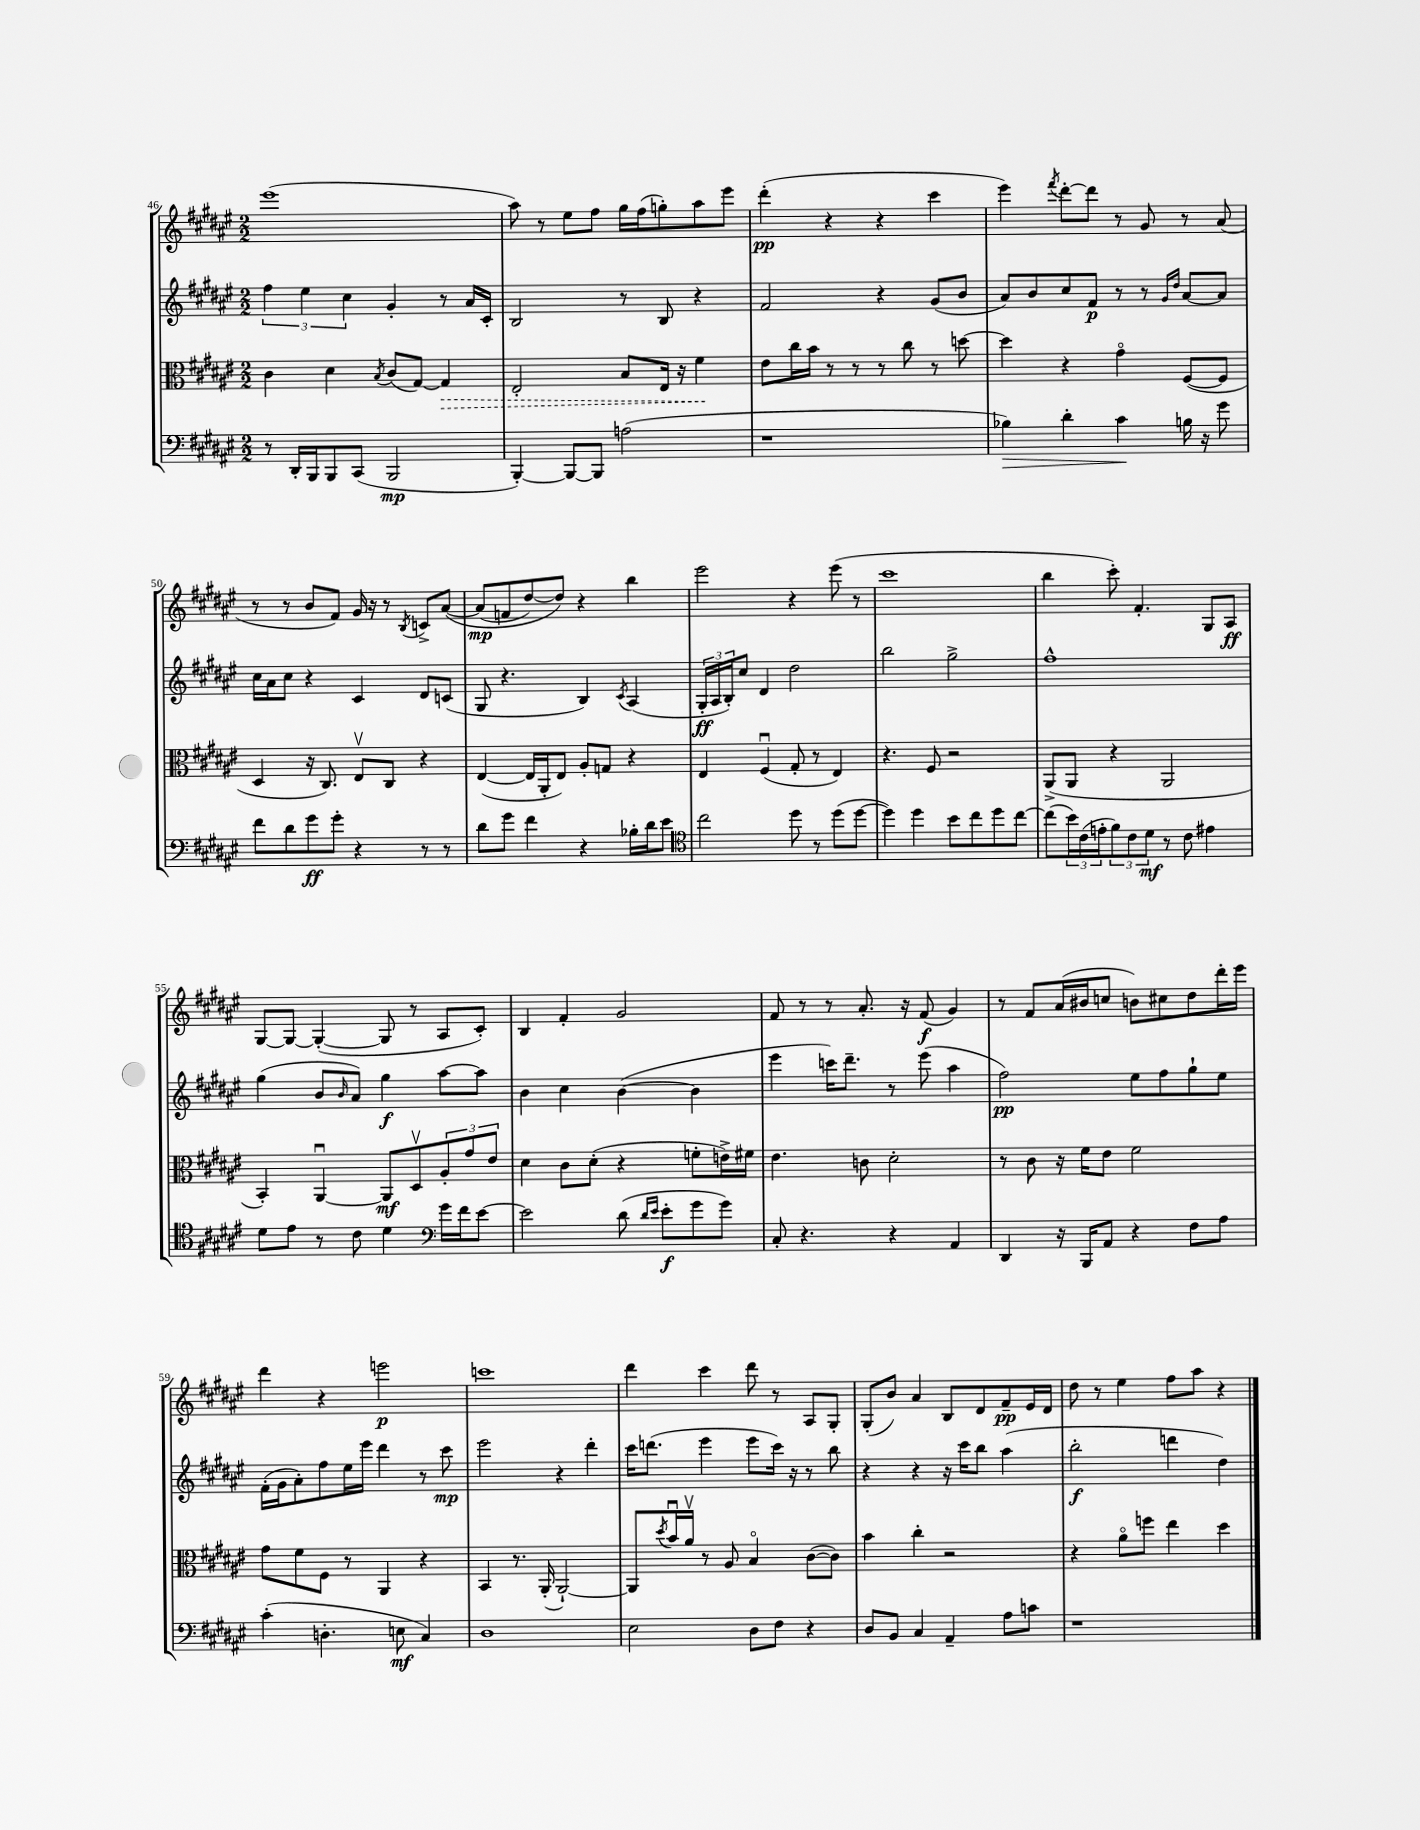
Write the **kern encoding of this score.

**kern	**dynam	**kern	**dynam	**kern	**dynam	**kern	**dynam
*part4	*part4	*part3	*part3	*part2	*part2	*part1	*part1
*staff4	*staff4	*staff3	*staff3	*staff2	*staff2	*staff1	*staff1
*clefF4	*	*clefC3	*	*clefG2	*	*clefG2	*
*k[f#c#g#d#a#e#]	*	*k[f#c#g#d#a#e#]	*	*k[f#c#g#d#a#e#]	*	*k[f#c#g#d#a#e#]	*
*M2/2	*	*M2/2	*	*M2/2	*	*M2/2	*
=46	=46	=46	=46	=46	=46	=46	=46
8r	.	4c#\	.	6ff#\	.	(1eee#	.
16DD#'/LL	.	.	.	.	.	.	.
.	.	.	.	6ee#\	.	.	.
16BBB/J	.	.	.	.	.	.	.
8BBB/	.	4d#\	.	.	.	.	.
.	.	.	.	6cc#\	.	.	.
(8CC#/J	.	.	.	.	.	.	.
.	.	8qB/	.	.	.	.	.
2BBB/	mp	(8c#/L	.	4g#'/	.	.	.
.	.	[8G#/J)	.	.	.	.	.
!	!	!	!LO:HP:b	!	!	!	!
.	.	4G#/]	>	8r	.	.	.
.	.	.	.	16a#/LL	.	.	.
.	.	.	.	16c#'/JJ	.	.	.
=47	=47	=47	=47	=47	=47	=47	=47
[4BBB'/)	.	2E#'/	.	2B/	.	8aa#\)	.
.	.	.	.	.	.	8r	.
8BBB/L_	.	.	.	.	.	8ee#\L	.
8BBB/J]	.	.	.	.	.	8ff#\J	.
(2An\	.	8B/L	.	8r	.	16gg#\LL	.
.	.	.	.	.	.	(16ff#\J	.
.	.	16E#/Jk	.	8B/	.	8ggn'\)	.
.	.	16r	.	.	.	.	.
.	.	4f#\	.	4r	.	8aa#\	.
.	.	.	.	.	.	8eee#\J	.
.	.	.	]	.	.	.	.
=48	=48	=48	=48	=48	=48	=48	=48
1r	.	8e#\L	.	2f#/	.	(4ddd#'\	pp
.	.	16cc#\L	.	.	.	.	.
.	.	16b\JJ	.	.	.	.	.
.	.	8r	.	.	.	4r	.
.	.	8r	.	.	.	.	.
.	.	8r	.	4r	.	4r	.
.	.	8cc#\	.	.	.	.	.
.	.	8r	.	(8g#/L	.	4ccc#\	.
.	.	[8ddn\	.	8b/J	.	.	.
=49	=49	=49	=49	=49	=49	=49	=49
!	!LO:HP:b	!	!	!	!	!	!
4B-X\)	>	4dd\]	.	8a#/L)	.	4eee#\)	.
.	.	.	.	8b/	.	.	.
.	.	.	.	.	.	8qfff#/	.
4d#'\	.	4r	.	8cc#/	.	[8ddd#'\L	.
.	.	.	.	8f#/J	p	8ddd#\J]	.
4c#\	.	4g#\	.	8r	.	8r	.
.	.	.	.	8r	.	8g#/	.
.	.	.	.	16qqg#/LL	.	.	.
.	.	.	.	16qqdd#/JJ	.	.	.
16Bn\	]	([8F#/L	.	[8a#/L	.	8r	.
16r	.	.	.	.	.	.	.
8g#\	.	8F#/J]	.	8a#/J]	.	(8a#/	.
!!LO:LB:g=z
=50	=50	=50	=50	=50	=50	=50	=50
8f#\L	.	4D#/	.	16cc#\LL	.	8r	.
.	.	.	.	16a#\J	.	.	.
8d#\	.	.	.	8cc#\J	.	8r	.
8g#\	ff	16r	.	4r	.	8b/L	.
.	.	8.C#/)	.	.	.	.	.
8g#'\J	.	.	.	.	.	8f#/J)	.
4r	.	8E#v/L	.	4c#/	.	16g#/	.
.	.	.	.	.	.	16r	.
.	.	8C#/J	.	.	.	8r	.
.	.	.	.	.	.	8qB/	.
8r	.	4r	.	8d#/L	.	8cn^/L	.
8r	.	.	.	(8cn/J	.	([8a#/J	.
=51	=51	=51	=51	=51	=51	=51	=51
8d#\L	.	([4E#/	.	8G#/	.	(8a#/L]	mp
8g#\J	.	.	.	4.r	.	8fn/	.
4f#\	.	16E#/LL]	.	.	.	[8dd#/)	.
.	.	16AA#'/J	.	.	.	.	.
.	.	8E#/J)	.	.	.	8dd#/J])	.
4r	.	8A#'/L	.	4B/)	.	4r	.
.	.	8Gn/J	.	.	.	.	.
.	.	.	.	8qc#/	.	.	.
16B-X'\LL	.	4r	.	(4A#/	.	4bb\	.
16d#\J	.	.	.	.	.	.	.
8e#\J	.	.	.	.	.	.	.
=52	=52	=52	=52	=52	=52	=52	=52
*clefC4	*	*	*	*	*	*	*
2cc#\	.	4E#/	.	24G#'/LL	ff	2eee#\	.
.	.	.	.	24A#/	.	.	.
.	.	.	.	24B'/J)	.	.	.
.	.	.	.	8cc#/J	.	.	.
.	.	(4F#u/	.	4d#/	.	.	.
8dd#\	.	8G#'/	.	2dd#\	.	4r	.
8r	.	8r	.	.	.	.	.
(8dd#\L	.	4E#/)	.	.	.	(8eee#\	.
[8dd#\J	.	.	.	.	.	8r	.
=53	=53	=53	=53	=53	=53	=53	=53
4dd#\])	.	4.r	.	2bb\	.	1ccc#	.
4dd#\	.	.	.	.	.	.	.
.	.	8F#/	.	.	.	.	.
8b\L	.	2r	.	2gg#^\	.	.	.
8cc#\	.	.	.	.	.	.	.
8dd#\	.	.	.	.	.	.	.
[8cc#\J	.	.	.	.	.	.	.
=54	=54	=54	=54	=54	=54	=54	=54
(8cc#\L]	.	(8AA#^/L	.	1ff#^^	.	4bb\	.
24b\L)	.	8AA#/J	.	.	.	.	.
(24c#\	.	.	.	.	.	.	.
24en'\J	.	.	.	.	.	.	.
12f#\)	.	4r	.	.	.	8ccc#'\)	.
12c#\	.	.	.	.	.	.	.
.	.	.	.	.	.	4.f#'/	.
12d#\J	mf	.	.	.	.	.	.
8r	.	2AA#/	.	.	.	.	.
8c#\	.	.	.	.	.	.	.
4e#X\	.	.	.	.	.	8G#/L	.
.	.	.	.	.	.	8A#/J	ff
!!LO:LB:g=z
=55	=55	=55	=55	=55	=55	=55	=55
8d#\L	.	4BB'/)	.	(4gg#\	.	[8G#/L	.
8e#\J	.	.	.	.	.	8G#/J_	.
8r	.	[4AA#u/	.	8b/L	.	(4G#'/_	.
.	.	.	.	16qqb/	.	.	.
8c#\	.	.	.	8a#/J)	.	.	.
4d#\	.	8AA#/L]	mf	4gg#\	f	8G#/]	.
.	.	8D#v/	.	.	.	8r	.
*clefF4	*	*	*	*	*	*	*
16g#\LL	.	12A#'/	.	[8aa#\L	.	8A#/L	.
16f#\J	.	.	.	.	.	.	.
.	.	12g#/	.	.	.	.	.
[8e#\J	.	.	.	8aa#\J]	.	8c#'/J)	.
.	.	12e#/J	.	.	.	.	.
=56	=56	=56	=56	=56	=56	=56	=56
2e#\]	.	4d#\	.	4b\	.	4B/	.
.	.	8c#\L	.	4cc#\	.	4f#'/	.
.	.	(8d#'\J	.	.	.	.	.
(8d#\	.	4r	.	([4b\	.	2g#/	.
16qqd#/LL	.	.	.	.	.	.	.
16qqe#/JJ	.	.	.	.	.	.	.
8e#'\L	f	.	.	.	.	.	.
8g#\	.	8fn'\L	.	4b\]	.	.	.
8g#\J)	.	16en^\L)	.	.	.	.	.
.	.	16f#X\JJ	.	.	.	.	.
=57	=57	=57	=57	=57	=57	=57	=57
8C#'/	.	4.e#\	.	4eee#\	.	8f#/	.
4.r	.	.	.	.	.	8r	.
.	.	.	.	16cccn\KL)	.	8r	.
.	.	.	.	8.ddd#~\J	.	.	.
.	.	8cn\	.	.	.	8.a#'/	.
4r	.	2d#'\	.	8r	.	.	.
.	.	.	.	.	.	16r	.
.	.	.	.	(8eee#\	.	(8f#/	f
4AA#/	.	.	.	4aa#\	.	4g#/)	.
=58	=58	=58	=58	=58	=58	=58	=58
4DD#/	.	8r	.	2ff#\)	pp	8r	.
.	.	8c#\	.	.	.	8f#/L	.
16r	.	16r	.	.	.	(16a#/L	.
16BBB/KL	.	16f#\KL	.	.	.	16b#X/J	.
8AA#/J	.	8e#\J	.	.	.	8ccn/J	.
4r	.	2f#\	.	8ee#\L	.	8bn\L)	.
.	.	.	.	8ff#\	.	8cc#X\	.
8F#\L	.	.	.	8gg#`\	.	8dd#\	.
8A#\J	.	.	.	8ee#\J	.	16ddd#'\L	.
.	.	.	.	.	.	16eee#\JJ	.
!!LO:LB:g=z
=59	=59	=59	=59	=59	=59	=59	=59
(4c#'\	.	8g#\L	.	(16f#'\LL	.	4ddd#\	.
.	.	.	.	16g#\J	.	.	.
.	.	8f#\	.	8a#'\)	.	.	.
4.Dn'\	.	8F#\J	.	8ff#\	.	4r	.
.	.	8r	.	16ee#\L	.	.	.
.	.	.	.	16eee#\JJ	.	.	.
.	.	4AA#/	.	4ddd#\	.	2eeen\	p
8En\	mf	.	.	.	.	.	.
4C#/)	.	4r	.	8r	.	.	.
.	.	.	.	8ccc#\	mp	.	.
=60	=60	=60	=60	=60	=60	=60	=60
1D#	.	4BB/	.	2eee#\	.	1cccn	.
.	.	8.r	.	.	.	.	.
.	.	(16AA#'/	.	.	.	.	.
.	.	[2AA#`/)	.	4r	.	.	.
.	.	.	.	4ddd#'\	.	.	.
=61	=61	=61	=61	=61	=61	=61	=61
2E#\	.	8AA#/L]	.	16ccc#\KL	.	4ddd#\	.
.	.	.	.	(8.dddn\J	.	.	.
.	.	8qdd#/	.	.	.	.	.
.	.	16bu/L	.	.	.	.	.
.	.	16a#v/JJ	.	.	.	.	.
.	.	8r	.	4eee#\	.	4ccc#\	.
.	.	8A#/	.	.	.	.	.
8D#\L	.	4B/	.	8eee#\L	.	8ddd#\	.
8F#\J	.	.	.	16ccc#\Jk)	.	8r	.
.	.	.	.	16r	.	.	.
4r	.	([8c#\L	.	8r	.	8A#/L	.
.	.	8c#\J])	.	8bb\	.	8G#'/J	.
=62	=62	=62	=62	=62	=62	=62	=62
8D#/L	.	4b\	.	4r	.	(8G#'/L	.
8BB/J	.	.	.	.	.	8b/J)	.
4C#/	.	4cc#'\	.	4r	.	4a#/	.
4AA#~/	.	2r	.	16r	.	8B/L	.
.	.	.	.	16ccc#\KL	.	.	.
.	.	.	.	8bb\J	.	8d#/	.
8A#\L	.	.	.	(4aa#\	.	8f#~/	pp
8cn\J	.	.	.	.	.	16e#/L	.
.	.	.	.	.	.	16d#/JJ	.
=63	=63	=63	=63	=63	=63	=63	=63
1r	.	4r	.	2bb'\	f	8dd#\	.
.	.	.	.	.	.	8r	.
.	.	8a#\L	.	.	.	4ee#\	.
.	.	8ffn\J	.	.	.	.	.
.	.	4ee#\	.	4dddn\	.	8ff#\L	.
.	.	.	.	.	.	8aa#\J	.
.	.	4dd#\	.	4dd#\)	.	4r	.
==	==	==	==	==	==	==	==
*-	*-	*-	*-	*-	*-	*-	*-
